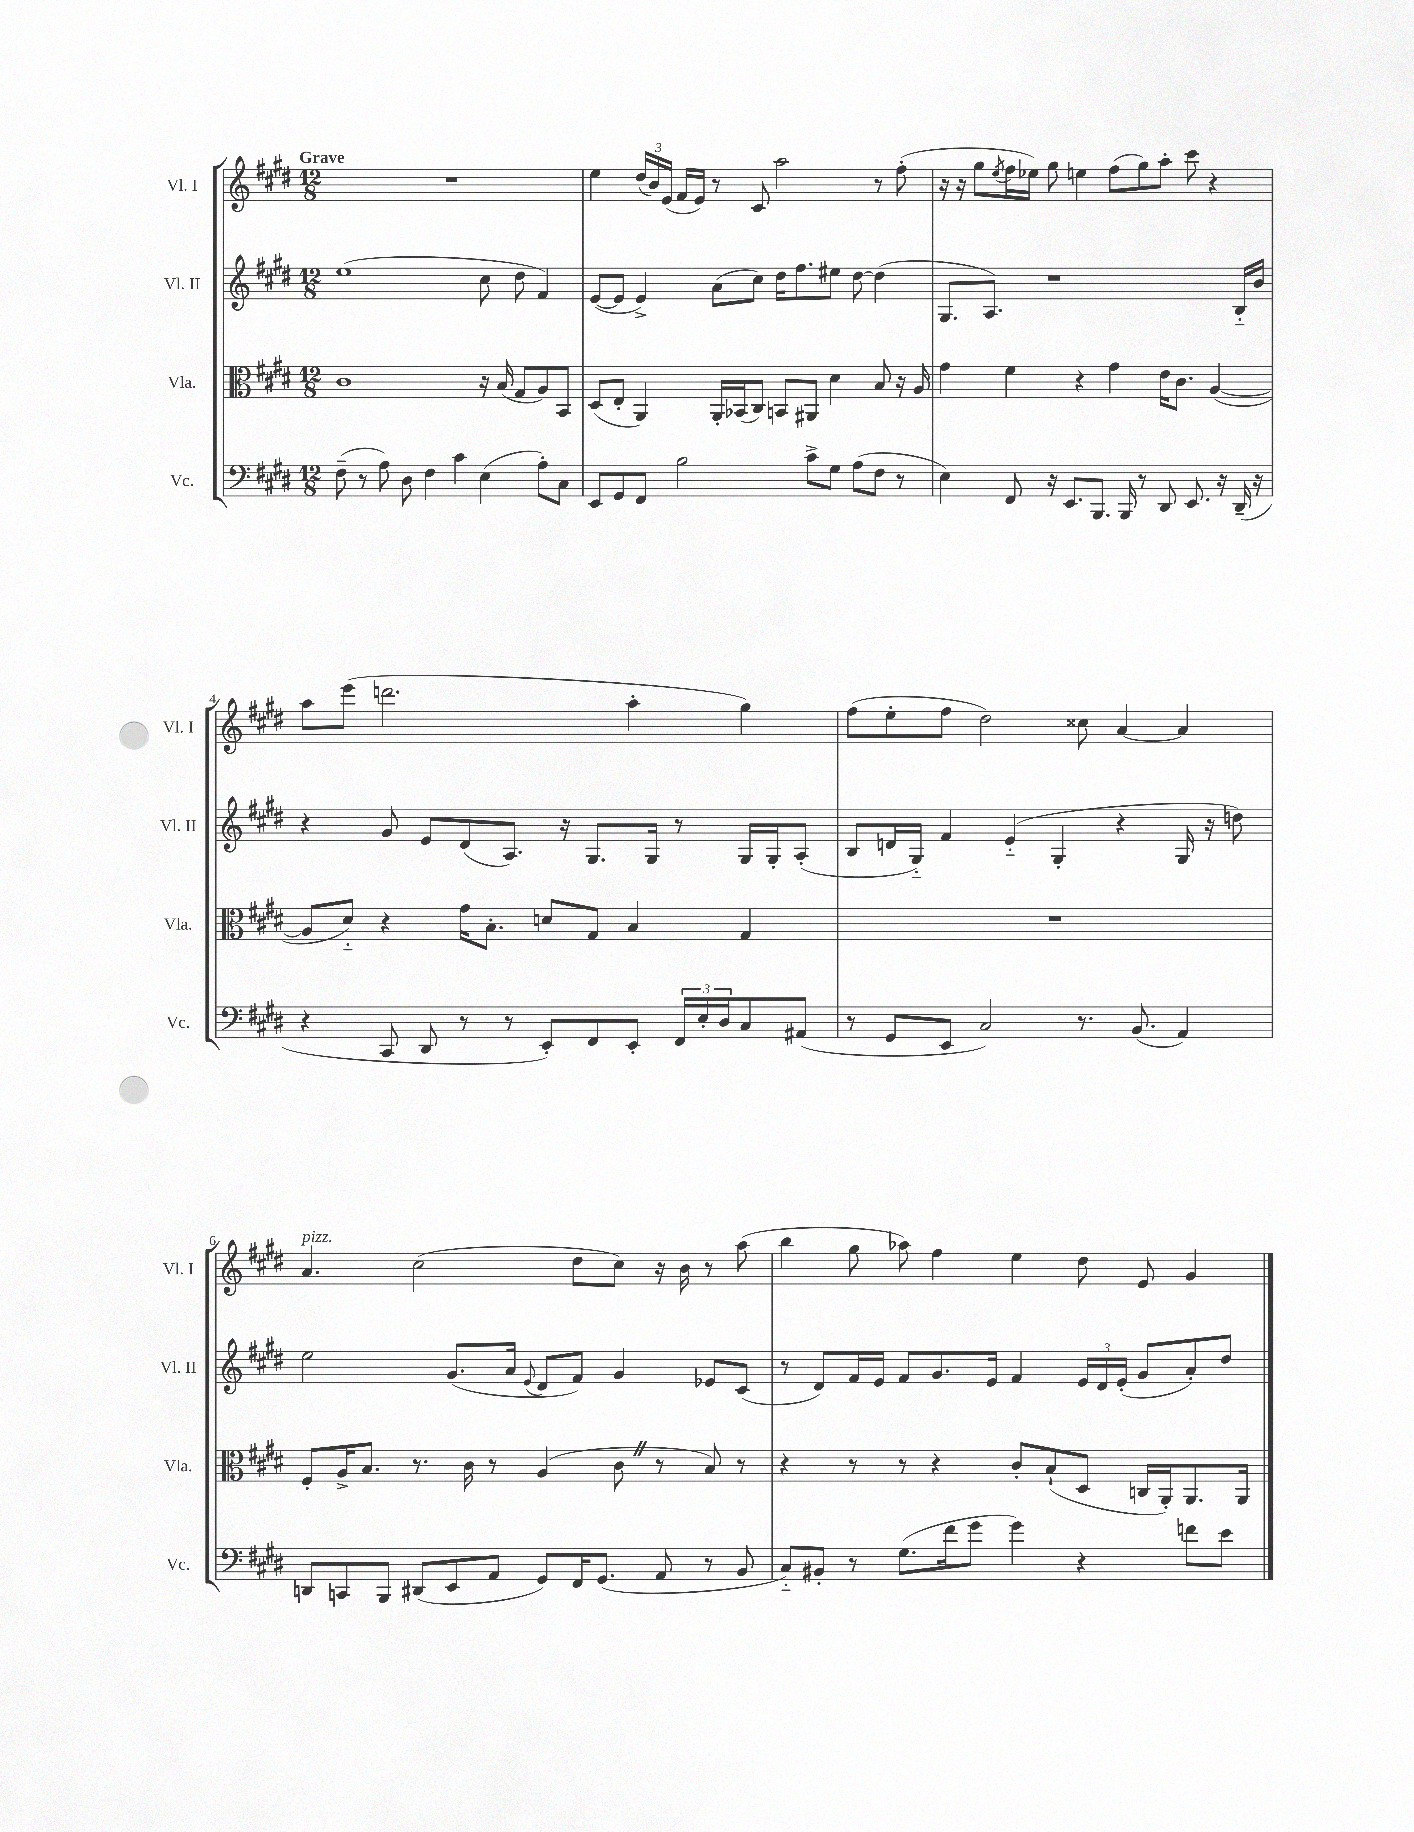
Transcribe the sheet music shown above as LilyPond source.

<<
\new StaffGroup <<
\new Staff = "s0" \with { instrumentName = "Vl. I" shortInstrumentName = "Vl. I" } {
    \clef treble \key e \major \numericTimeSignature \time 12/8 \tempo "Grave"
    R1. |
    e''4 \tuplet 3/2 { dis''16( b'16) e'16( } fis'16 e'16) r8 cis'8 a''2 r8 fis''8-.( |
    r16 r16 gis''8 \acciaccatura { e''8 } fis''16 ees''16) gis''8 e''4 fis''8( gis''8) a''8-. cis'''8 r4 |
    a''8 e'''8( d'''2. a''4-. gis''4) |
    fis''8( e''8-. fis''8 dis''2) cisis''8 a'4~ a'4 |
    a'4.^\markup { \italic "pizz." } cis''2( dis''8 cis''8) r16 b'16 r8 a''8( |
    b''4 gis''8 aes''8) fis''4 e''4 dis''8 e'8 gis'4 \bar "|." |
}
\new Staff = "s1" \with { instrumentName = "Vl. II" shortInstrumentName = "Vl. II" } {
    \clef treble \key e \major \numericTimeSignature \time 12/8
    e''1( cis''8 dis''8 fis'4) |
    e'8~( e'8 e'4->) a'8( cis''8) dis''16 fis''8. eis''8 dis''8~ dis''4( |
    gis8. a8.) r1 b16-_ b'16 |
    r4 gis'8 e'8 dis'8( a8.) r16 gis8. gis16 r8 gis16 gis16-. a8-.( |
    b8 d'16 gis16-_) fis'4 e'4-_( gis4-. r4 gis16 r16 d''8) |
    e''2 gis'8.( a'16 \appoggiatura { e'8 } dis'8 fis'8) gis'4 ees'8 cis'8( |
    r8 dis'8) fis'16 e'16 fis'8 gis'8. e'16 fis'4 \tuplet 3/2 { e'16 dis'16 e'16-.( } gis'8 a'8-.) dis''8 \bar "|." |
}
\new Staff = "s2" \with { instrumentName = "Vla." shortInstrumentName = "Vla." } {
    \clef alto \key e \major \numericTimeSignature \time 12/8
    cis'1 r16 b16( gis8 a8) b,8 |
    dis8( e8-. a,4) a,16-. bes,16( cis8) b,8 ais,8 dis'4 b8 r16 a16 |
    gis'4 fis'4 r4 gis'4 e'16 cis'8. a4~( |
    a8 dis'8-_) r4 gis'16 b8.-. d'8 gis8 b4 gis4 |
    R1. |
    fis8-. a16-> b8. r8. cis'16 r8 a4( cis'8 \once \override BreathingSign.text = \markup { \musicglyph "scripts.caesura.straight" } \breathe r8 b8) r8 |
    r4 r8 r8 r4 cis'8-. b8-!( dis8 c16 a,16-.) a,8. a,16 \bar "|." |
}
\new Staff = "s3" \with { instrumentName = "Vc." shortInstrumentName = "Vc." } {
    \clef bass \key e \major \numericTimeSignature \time 12/8
    fis8--( r8 a8) dis8 fis4 cis'4 e4( a8-.) cis8 |
    e,8 gis,8 fis,8 b2 cis'8-> gis8 a8( fis8 r8 |
    e4) fis,8 r16 e,8. b,,8. b,,16 r8 dis,8 e,8. r16 dis,16--( r16 |
    r4 cis,8 dis,8 r8 r8 e,8-.) fis,8 e,8-. \tuplet 3/2 { fis,16 e16-. dis16 } cis8 ais,8( |
    r8 gis,8 e,8 cis2) r8. b,8.( a,4) |
    d,8 c,8 b,,8 dis,8( e,8 a,8 gis,8) fis,16 gis,8.( a,8 r8 b,8 |
    cis8-_) bis,8-. r8 gis8.( fis'16 gis'8 gis'4) r4 f'8 e'8 \bar "|." |
}
>>
>>
